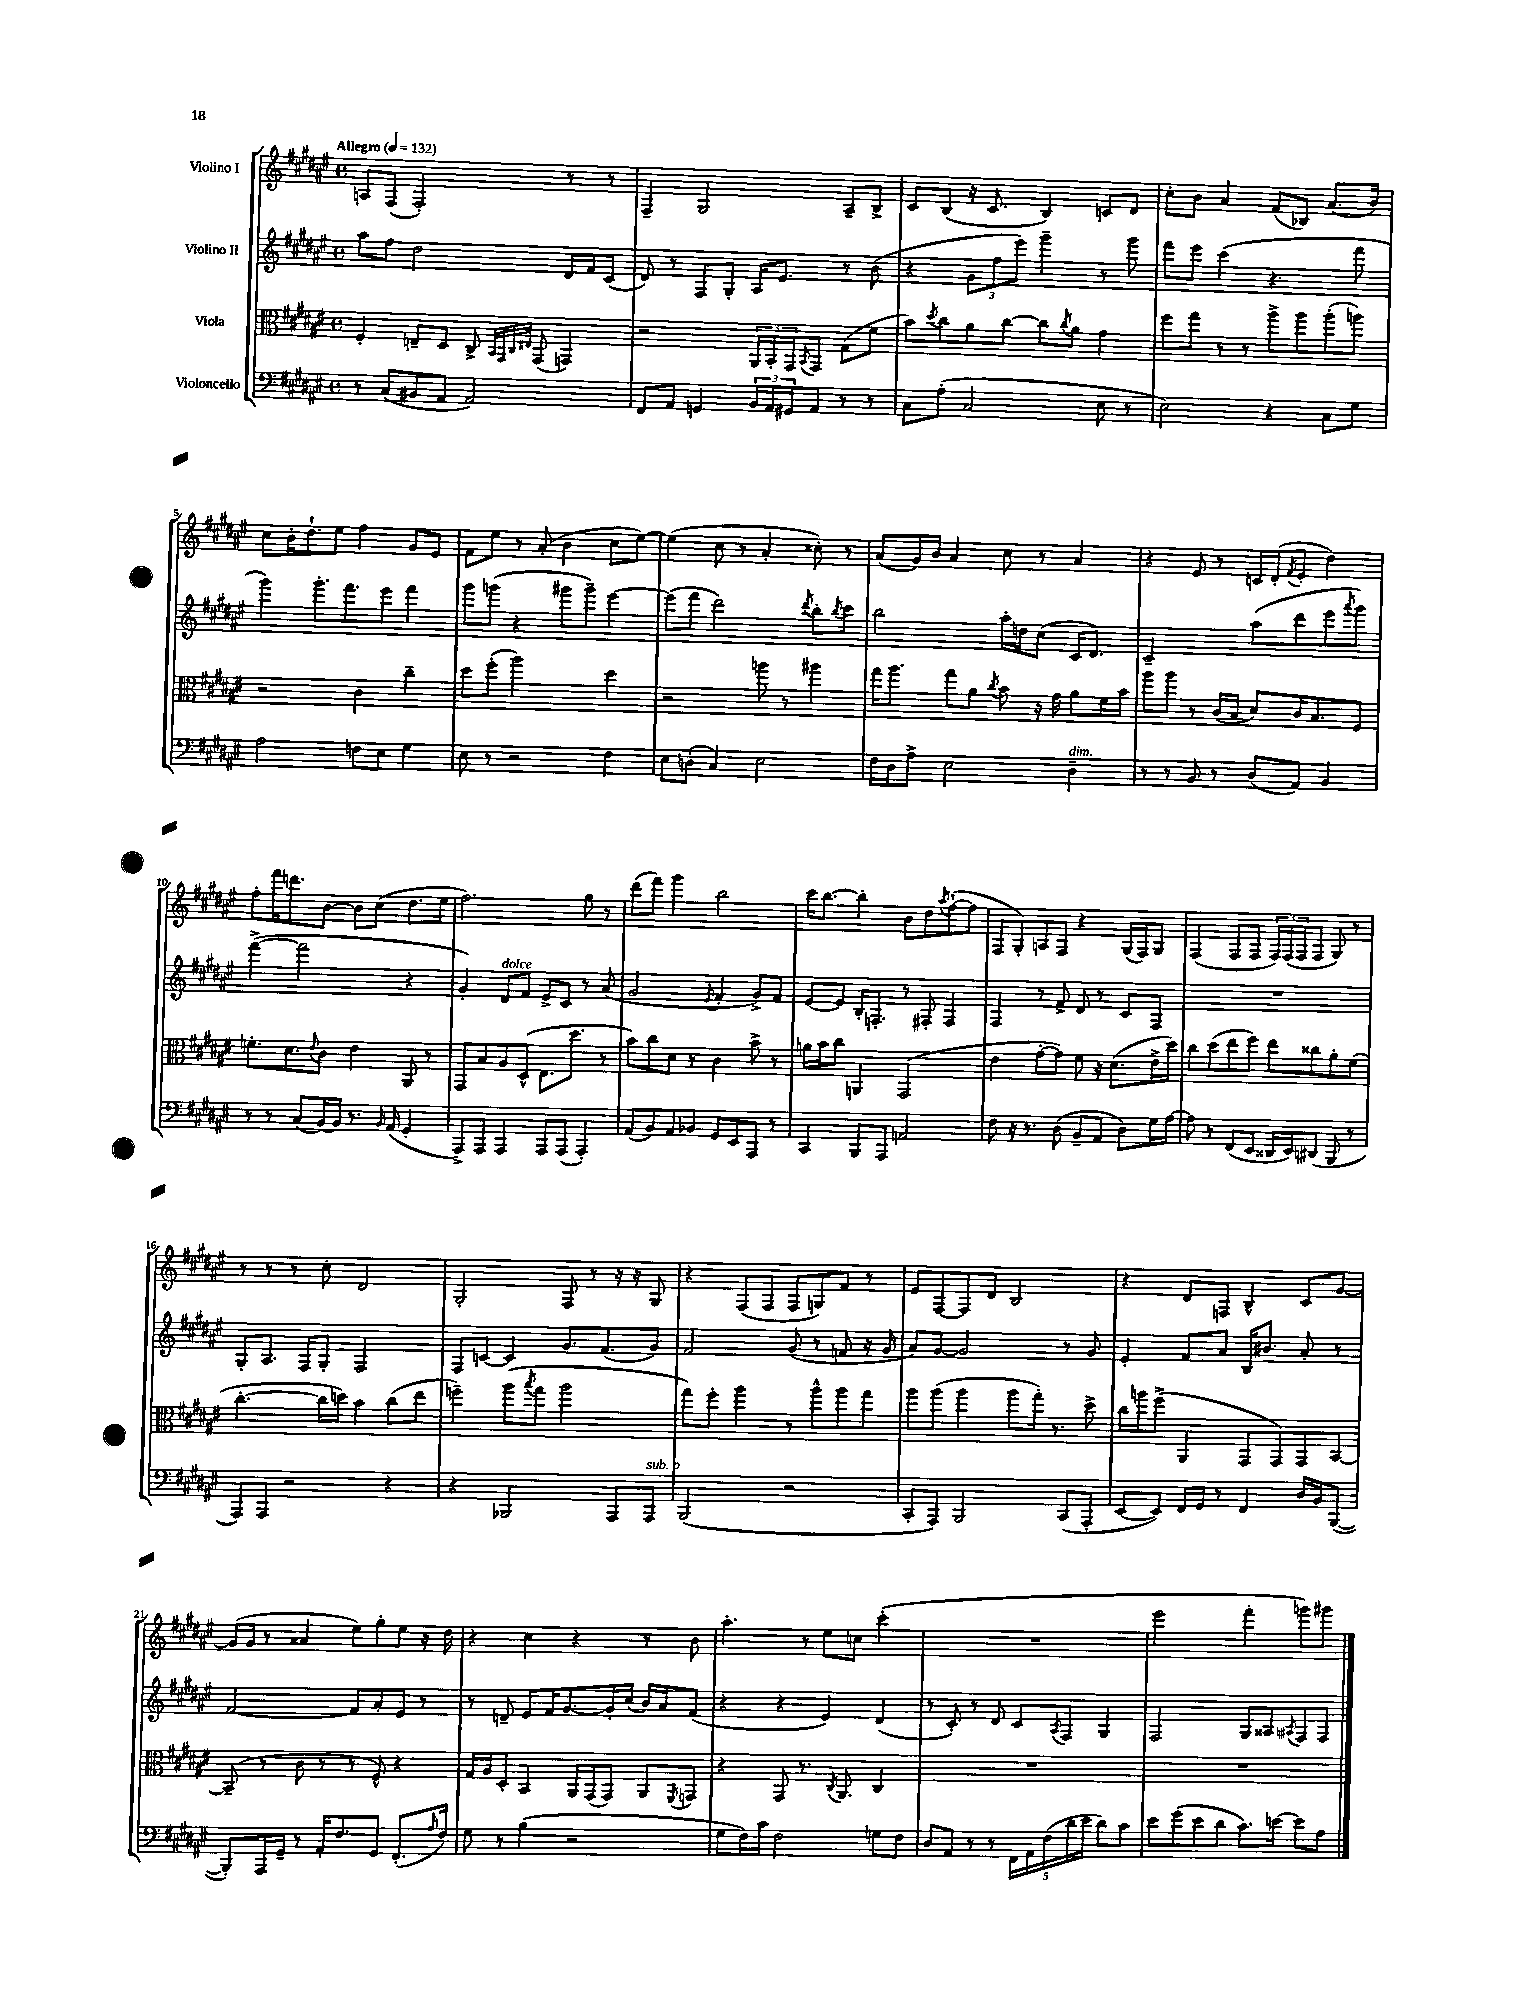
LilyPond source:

<<
\new StaffGroup <<
\new Staff = "s0" \with { instrumentName = "Violino I" } {
    \clef treble \key fis \major \defaultTimeSignature \time 4/4 \tempo "Allegro" 4 = 132
    a8 fis8( fis2-.) r8 r8 |
    fis4-- gis2 ais8-- b8-> |
    cis'8 b8( r16 cis'8. b4) c'8 dis'8 |
    cis''8-. b'8 ais'4 fis'8( bes8) ais'8.( b'16) |
    cis''8 b'16-. dis''8.-! eis''8 fis''4 gis'8 eis'8 |
    fis'8 eis''8 r8 ais'8-.( b'4 cis''8 eis''8~) |
    eis''4( cis''8 r8 ais'4-. cisis''8-.) r8 |
    ais'8( gis'16) b'16 ais'4 cis''8 r8 ais'4 |
    r4 eis'8 r8 c'16 dis'16-.( \acciaccatura { fis'8 } eis'8-. dis''4) |
    fis''8-. fis'''16 d'''8. b'8~ b'8 cis''8( dis''8. eis''16 |
    fis''2.) gis''8 r8 |
    dis'''8( fis'''8) gis'''4 b''2 |
    cis'''16 b''8.~ b''4-. b'8 dis''8 \acciaccatura { ais''8 } fis''8~-!( fis''8 |
    fis8 gis8-.) a8 fis8 r4 gis16( fis16) gis8 |
    fis4( fis8 fis8 \tuplet 3/2 { fis16) fis16( fis16 } fis8 gis8) r8 |
    r8 r8 r8 cis''8-. dis'2 |
    gis2-. fis8 r8 r16 r16 gis8 |
    r4 fis8( fis8 fis8 g8) fis'8 r8 |
    eis'8 fis8~ fis8 dis'8 b2 |
    r4 dis'8 f8 b4-^ cis'8 gis'8~ |
    gis'16( gis'16 r8 aisis'4 eis''8) gis''8-. eis''8 r16 dis''16 |
    r4 cis''4 r4 r8 b'8 |
    ais''4.-. r8 eis''8 c''8 cis'''4-.( |
    R1 |
    eis'''2 fis'''4-. g'''8) gis'''8 \bar "|." |
}
\new Staff = "s1" \with { instrumentName = "Violino II" } {
    \clef treble \key fis \major \defaultTimeSignature \time 4/4
    ais''8 fis''8 dis''2 dis'16 fis'16 cis'8( |
    dis'8) r8 fis8 gis8-. ais16 eis'8. r8 b'8( |
    r4 \tuplet 3/2 { gis'8 fis''8 eis'''8) } gis'''4-- r8 gis'''8 |
    fis'''8 eis'''8 cis'''4( r4. fis'''8 |
    gis'''4) gis'''8.-. fis'''8. eis'''8 fis'''4 |
    gis'''8 g'''8( r4 gis'''8 gis'''8--) eis'''4~ |
    eis'''8( fis'''8 dis'''2) \acciaccatura { dis'''8 } b''8-. \acciaccatura { b''8 } cis'''8 |
    b''2 ais''16-. d''16 cis''8( cis'16 dis'8.) |
    cis'2-- ais''8( dis'''8 eis'''8 \acciaccatura { ais'''8 } gis'''8) |
    fis'''4~->( fis'''2 r4 |
    gis'4-.) dis'8^\markup { \italic "dolce" } fis'8 eis'8-> cis'8 r8 ais'8( |
    gis'2 \acciaccatura { eis'8 } fis'4-. gis'8->) fis'8 |
    eis'8~ eis'8 b16-. f8.-. r8 fis8-. fis4 |
    fis4 r8 fis'8-> dis'8 r8 cis'8 fis8 |
    R1 |
    gis8-. ais8. fis16 gis8-. fis2 |
    fis8 c'8~ c'4 gis'8. fis'8.( gis'8) |
    fis'2 gis'8( r8 f'8 r16 gis'16 |
    ais'8) gis'8~ gis'2 r8 gis'8 |
    eis'4-. fis'8 ais'8 b16 bis'8. ais'8-. r8 |
    fis'2~ fis'8 ais'8-. eis'8 r8 |
    r8 d'8-- eis'8 fis'16 gis'8.~ gis'16-. cis''16( b'16) ais'16 fis'8( |
    r4 r4 eis'4) dis'4( |
    r8 cis'8-.) r8 dis'8 cis'8 \acciaccatura { ais8 } fis8 gis4 |
    fis2 gis8 aisis8 \acciaccatura { ais8 } fis8 fis8 \bar "|." |
}
\new Staff = "s2" \with { instrumentName = "Viola" } {
    \clef alto \key fis \major \defaultTimeSignature \time 4/4
    fis4-. e8-- dis8 cis8-> \grace { b,32 gis,32 cis32 eis32 } gis,8( g,4) |
    r2 \tuplet 3/2 { ais,16 b,16-. gis,16 } \acciaccatura { b,8 } gis,8 gis8( fis'8 |
    b'8) \acciaccatura { dis''8 } cis''8 ais'8 cis''8~ cis''8 \acciaccatura { cis''8 } ais'8 gis'4 |
    fis''8 gis''8 r8 r8 ais''8-> ais''8 ais''8-.( a''8) |
    r2 cis'4 cis''4-- |
    dis''8 fis''8-.( ais''2) dis''4 |
    r2 a''8 r8 ais''4 |
    gis''16 ais''8. gis''8 ais'8 \acciaccatura { cis''8 } b'8 r16 gis'16 ais'8 fis'16 b'16 |
    ais''8 ais''8 r8 cis'16( b16 dis'8) cis'16 b8. fis8 |
    f'8.-. dis'8. \appoggiatura { eis'8 } cis'8 eis'4 ais,8 r8 |
    gis,8 b8 ais8 dis8-^( eis8. dis''8. r8 |
    b'8) cis''8 dis'8 r8 cis'4 b'8-> r8 |
    a'16 b'16 cis''8 a,4 gis,2( |
    eis'4 gis'8~-. gis'8) fis'8 r16 dis'8.( eis'16-> dis''16) |
    cis''8 dis''8( eis''8 fis''8) eis''8 cisis''8 ais'8-. fis'8( |
    cis''4.~-. cis''16 d''16) b'4 cis''8( eis''8 |
    f''4--) ais''8( \acciaccatura { b''8 } gis''8 ais''2 |
    gis''8) fis''8-. ais''4 r8 ais''8-^ ais''8 gis''8 |
    ais''8 ais''8( ais''4 ais''8 gis''16-.) r8. dis''8-> |
    cis''16 a''16 fis''8->( ais,4 gis,8 gis,8) gis,8 b,8~ |
    b,8--( r8 cis'8 r8 r8 fis8-^) r4 |
    gis16 ais16 dis8-. b,4 ais,16 gis,16( gis,8) ais,8 \acciaccatura { fis,8 } g,8 |
    r4 gis,8 r8. \acciaccatura { cis8 } ais,8. cis4 |
    R1 |
    R1 \bar "|." |
}
\new Staff = "s3" \with { instrumentName = "Violoncello" } {
    \clef bass \key fis \major \defaultTimeSignature \time 4/4
    r8 cis8( bis,8 ais,8 ais,2) |
    fis,8 ais,8 g,4 \tuplet 3/2 { b,16 ais,16 gis,16 } ais,8 r8 r8 |
    cis8 ais8-.( cis2 eis8 r8 |
    eis2) r4 cis8 gis8 |
    ais2 f8 eis8 gis4 |
    eis8 r8 r2 fis4 |
    eis8 d8-.( cis4) eis2 |
    fis16 dis16 ais8-> eis2 dis4--^\markup { \italic "dim." } |
    r8 r8 b,8 r8 dis8( ais,8) b,4 |
    r8 r8 cis8( b,16~) b,16 r8. \grace { b,16 } ais,16( gis,4-. |
    ais,,8->) ais,,8 ais,,4 ais,,8 ais,,8( ais,,4-.) |
    ais,8( b,8) ais,8 bes,8 gis,8 eis,8 ais,,8 r8 |
    cis,4 b,,8 ais,,8 a,2 |
    fis8 r16 r8. dis8( b,8-- ais,8 dis8) gis16 ais16~ |
    ais8 r8 fis,8( eis,8 disis,16 eis,16) dis,8( b,,8 r8 |
    ais,,8) ais,,8 r2 r4 |
    r4 bes,,2 ais,,8 ais,,8^\markup { \italic "sub. p" } |
    b,,2( r2 |
    cis,8-. ais,,8) b,,2 cis,8( ais,,8-. |
    eis,8~ eis,8) fis,16 gis,16 r8 fis,4 dis16 b,16 b,,8~( |
    b,,8-.) ais,,16 gis,16-- r8 ais,16-. fis8. gis,8 fis,8.-.( \grace { ais16 } fis16) |
    gis8 r8 b4( r2 |
    gis8 fis16) cis'16 fis2 g8 fis8 |
    dis8 ais,8 r8 r8 \tuplet 5/4 { fis,16 ais,16 fis16( dis'16 eis'16 } dis'8) cis'8 |
    eis'8 gis'8( eis'8 dis'8 cis'8.) e'16~ e'8 ais8 \bar "|." |
}
>>
>>
